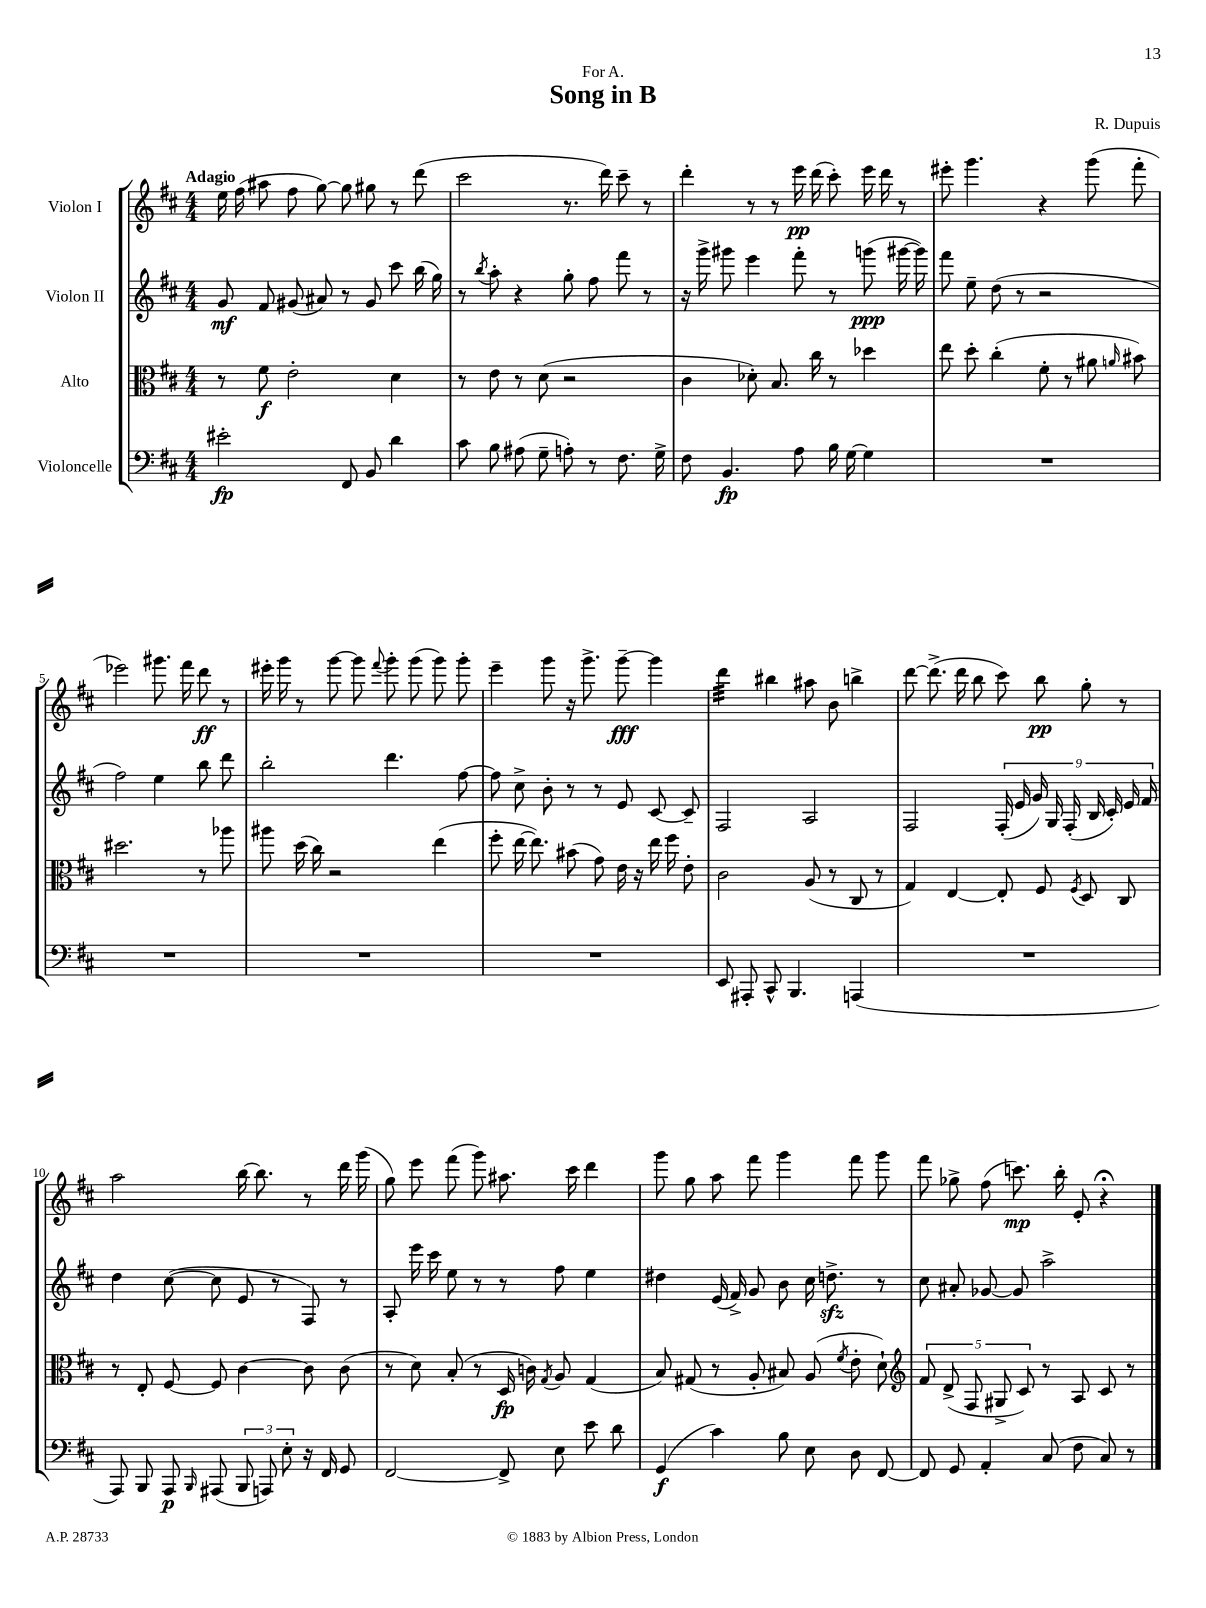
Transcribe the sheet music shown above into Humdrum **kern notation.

**kern	**dynam	**kern	**dynam	**kern	**dynam	**kern	**dynam
*part4	*part4	*part3	*part3	*part2	*part2	*part1	*part1
*staff4	*staff4	*staff3	*staff3	*staff2	*staff2	*staff1	*staff1
*I"Violoncelle	*	*I"Alto	*	*I"Violon II	*	*I"Violon I	*
*clefF4	*	*clefC3	*	*clefG2	*	*clefG2	*
*k[f#c#]	*	*k[f#c#]	*	*k[f#c#]	*	*k[f#c#]	*
*M4/4	*	*M4/4	*	*M4/4	*	*M4/4	*
=1	=1	=1	=1	=1	=1	=1	=1
!	!	!	!	!	!	!LO:TX:a:B:t=Adagio	!
2e#X'\	fp	8r	.	8g/	mf	16ee\	.
.	.	.	.	.	.	(16ff#\	.
.	.	8f#\	f	8f#/	.	8aa#X\	.
.	.	2e'\	.	(8g#X/	.	8ff#\	.
.	.	.	.	8a#X/)	.	[8gg\)	.
8FF#/	.	.	.	8r	.	8gg\]	.
8BB/	.	.	.	8g#/	.	8gg#X\	.
4d\	.	4d\	.	8ccc#\	.	8r	.
.	.	.	.	(16bb\	.	(8ddd\	.
.	.	.	.	16gg\)	.	.	.
=2	=2	=2	=2	=2	=2	=2	=2
8c#\	.	8r	.	8r	.	2ccc#\	.
.	.	.	.	8qbb/	.	.	.
8B\	.	8e\	.	8aa'\	.	.	.
(8A#X\	.	8r	.	4r	.	.	.
8G~\	.	(8d\	.	.	.	.	.
8An'\)	.	2r	.	8gg'\	.	8.r	.
8r	.	.	.	8ff#\	.	.	.
.	.	.	.	.	.	16ddd\)	.
8.F#\	.	.	.	8fff#\	.	8ccc#~\	.
.	.	.	.	8r	.	8r	.
16G^\	.	.	.	.	.	.	.
=3	=3	=3	=3	=3	=3	=3	=3
8F#\	.	4c#\	.	16r	.	4ddd'\	.
.	.	.	.	16ggg^\	.	.	.
4.BB/	fp	.	.	8ggg#X\	.	.	.
.	.	8d-X'\)	.	4eee\	.	8r	.
.	.	8.B/	.	.	.	8r	.
8A\	.	.	.	8fff#'\	.	16eee\	pp
.	.	16cc#\	.	.	.	(16ddd\	.
16B\	.	8r	.	8r	.	8ccc#'\)	.
[16G\	.	.	.	.	.	.	.
4G\]	.	4dd-X\	.	(8gggn\	ppp	16eee\	.
.	.	.	.	.	.	16ddd\	.
.	.	.	.	[16ggg#X\	.	8r	.
.	.	.	.	16ggg#\])	.	.	.
=4	=4	=4	=4	=4	=4	=4	=4
1r	.	8ee\	.	8fff#\	.	8eee#X'\	.
.	.	8dd'\	.	8ee~\	.	4.ggg\	.
.	.	(4cc#'\	.	(8dd\	.	.	.
.	.	.	.	8r	.	.	.
.	.	8f#'\	.	2r	.	4r	.
.	.	8r	.	.	.	.	.
.	.	8a#X\	.	.	.	(8ggg\	.
.	.	16qqan/	.	.	.	.	.
.	.	8b#X\)	.	.	.	8fff#'\	.
!!LO:LB:g=z
=5	=5	=5	=5	=5	=5	=5	=5
1r	.	2.dd#X\	.	2ff#\)	.	2eee-X\)	.
.	.	.	.	4ee\	.	8.ggg#X\	.
.	.	.	.	.	.	16fff#\	.
.	.	8r	.	8bb\	.	8ddd\	ff
.	.	8aa-X\	.	8ddd\	.	8r	.
=6	=6	=6	=6	=6	=6	=6	=6
1r	.	8aa#X\	.	2bb'\	.	16eee#X'\	.
.	.	.	.	.	.	16ggg\	.
.	.	(16dd\	.	.	.	8r	.
.	.	16cc#\)	.	.	.	.	.
.	.	2r	.	.	.	[8ggg\	.
.	.	.	.	.	.	8ggg\]	.
.	.	.	.	.	.	8qqfff#/	.
.	.	.	.	4.ddd\	.	8ggg'\	.
.	.	.	.	.	.	(8ggg\	.
.	.	(4ee\	.	.	.	8ggg\)	.
.	.	.	.	[8ff#\	.	8ggg'\	.
=7	=7	=7	=7	=7	=7	=7	=7
1r	.	8ff#'\	.	8ff#\]	.	4eee~\	.
.	.	[16ee\	.	8cc#^\	.	.	.
.	.	8.ee\])	.	.	.	.	.
.	.	.	.	8b'\	.	8ggg\	.
.	.	(8b#X\	.	8r	.	16r	.
.	.	.	.	.	.	8.ggg^\	.
.	.	8g\)	.	8r	.	.	.
.	.	16e\	.	8e/	.	[8ggg~\	fff
.	.	16r	.	.	.	.	.
.	.	16ee\	.	[8c#/	.	4ggg\]	.
.	.	16ff#\	.	.	.	.	.
.	.	8e'\	.	8c#~/]	.	.	.
=8	=8	=8	=8	=8	=8	=8	=8
*	*	*	*	*	*	*tremolo	*
8EE/	.	2c#\	.	2F#/	.	32ddd\LLL	.
.	.	.	.	.	.	32ddd\	.
.	.	.	.	.	.	32ddd\	.
.	.	.	.	.	.	32ddd\	.
8AAA#X'/	.	.	.	.	.	32ddd\	.
.	.	.	.	.	.	32ddd\	.
.	.	.	.	.	.	32ddd\	.
.	.	.	.	.	.	32ddd\JJJ	.
*	*	*	*	*	*	*Xtremolo	*
8CC#^^/	.	.	.	.	.	4bb#X\	.
4.BBB/	.	.	.	.	.	.	.
.	.	(8A/	.	2A/	.	8aa#X\	.
.	.	8r	.	.	.	8b\	.
(4AAAn/	.	8C#/	.	.	.	4bbn^\	.
.	.	8r	.	.	.	.	.
=9	=9	=9	=9	=9	=9	=9	=9
1r	.	4G/)	.	2F#/	.	[8ddd\	.
.	.	.	.	.	.	(8.ddd^\]	.
.	.	[4E/	.	.	.	.	.
.	.	.	.	.	.	16ddd\	.
.	.	.	.	.	.	8bb\	.
.	.	8E'/]	.	(18F#'/	.	8ccc#\)	.
.	.	.	.	18e/	.	.	.
.	.	.	.	18g/)	.	.	.
.	.	8F#/	.	.	.	8bb\	pp
.	.	.	.	18G/	.	.	.
.	.	.	.	(18F#'/	.	.	.
.	.	8qF#/	.	.	.	.	.
.	.	8D/	.	.	.	8gg'\	.
.	.	.	.	18B/	.	.	.
.	.	.	.	18c#'/)	.	.	.
.	.	8C#/	.	.	.	8r	.
.	.	.	.	18e/	.	.	.
.	.	.	.	18f#/	.	.	.
!!LO:LB:g=z
=10	=10	=10	=10	=10	=10	=10	=10
8AAA/)	.	8r	.	4dd\	.	2aa\	.
8BBB/	.	8E'/	.	.	.	.	.
8AAA/	p	[8F#/	.	([8cc#\	.	.	.
16qqBBB/	.	.	.	.	.	.	.
(8AAA#X/	.	8F#/]	.	8cc#\]	.	.	.
12BBB/	.	[4c#\	.	8e/	.	[16bb\	.
.	.	.	.	.	.	8.bb\]	.
12AAAn/)	.	.	.	.	.	.	.
.	.	.	.	8r	.	.	.
12E'\	.	.	.	.	.	.	.
16r	.	8c#\]	.	8F#/)	.	8r	.
16FF#/	.	.	.	.	.	.	.
8GG/	.	(8c#\	.	8r	.	16ddd\	.
.	.	.	.	.	.	(16ggg\	.
=11	=11	=11	=11	=11	=11	=11	=11
[2FF#/	.	8r	.	8A'/	.	8gg\)	.
.	.	8d\)	.	16eee\	.	8eee\	.
.	.	.	.	16ccc#\	.	.	.
.	.	(8B'/	.	8ee\	.	(8fff#\	.
.	.	8r	.	8r	.	8ggg\)	.
8FF#^/]	.	16D/	fp	8r	.	8.aa#X\	.
.	.	16cn\)	.	.	.	.	.
.	.	8qG/	.	.	.	.	.
8E\	.	8A/	.	8ff#\	.	.	.
.	.	.	.	.	.	16ccc#\	.
8e\	.	(4G/	.	4ee\	.	4ddd\	.
8d\	.	.	.	.	.	.	.
=12	=12	=12	=12	=12	=12	=12	=12
(4GG/	f	8B/)	.	4dd#X\	.	8ggg\	.
.	.	(8G#X/	.	.	.	8gg\	.
4c#\)	.	8r	.	(16e/	.	8aa\	.
.	.	.	.	16f#^/)	.	.	.
.	.	8A'/	.	8g/	.	8fff#\	.
8B\	.	8B#X/)	.	8b\	.	4ggg\	.
8E\	.	(8A/	.	16cc#\	.	.	.
.	.	.	.	8.ddnzz^\	.	.	.
.	.	8qf#/	.	.	.	.	.
8D\	.	8e'\	.	.	.	8fff#\	.
[8FF#/	.	8d`\)	.	8r	.	8ggg\	.
=13	=13	=13	=13	=13	=13	=13	=13
*	*	*clefG2	*	*	*	*	*
8FF#/]	.	10f#/	.	8cc#\	.	8fff#\	.
.	.	(10d^/	.	.	.	.	.
8GG/	.	.	.	8a#X'/	.	8gg-X^\	.
.	.	10F#/	.	.	.	.	.
4AA'/	.	.	.	[8g-X/	.	(8ff#\	.
.	.	10G#X^/	.	.	.	.	.
.	.	.	.	8g-/]	.	8.cccn\)	mp
.	.	10c#/)	.	.	.	.	.
(8C#/	.	8r	.	2aa^\	.	.	.
.	.	.	.	.	.	16bb'\	.
8F#\	.	8A/	.	.	.	8e'/	.
8C#/)	.	8c#/	.	.	.	4r;<	.
8r	.	8r	.	.	.	.	.
==	==	==	==	==	==	==	==
*-	*-	*-	*-	*-	*-	*-	*-
